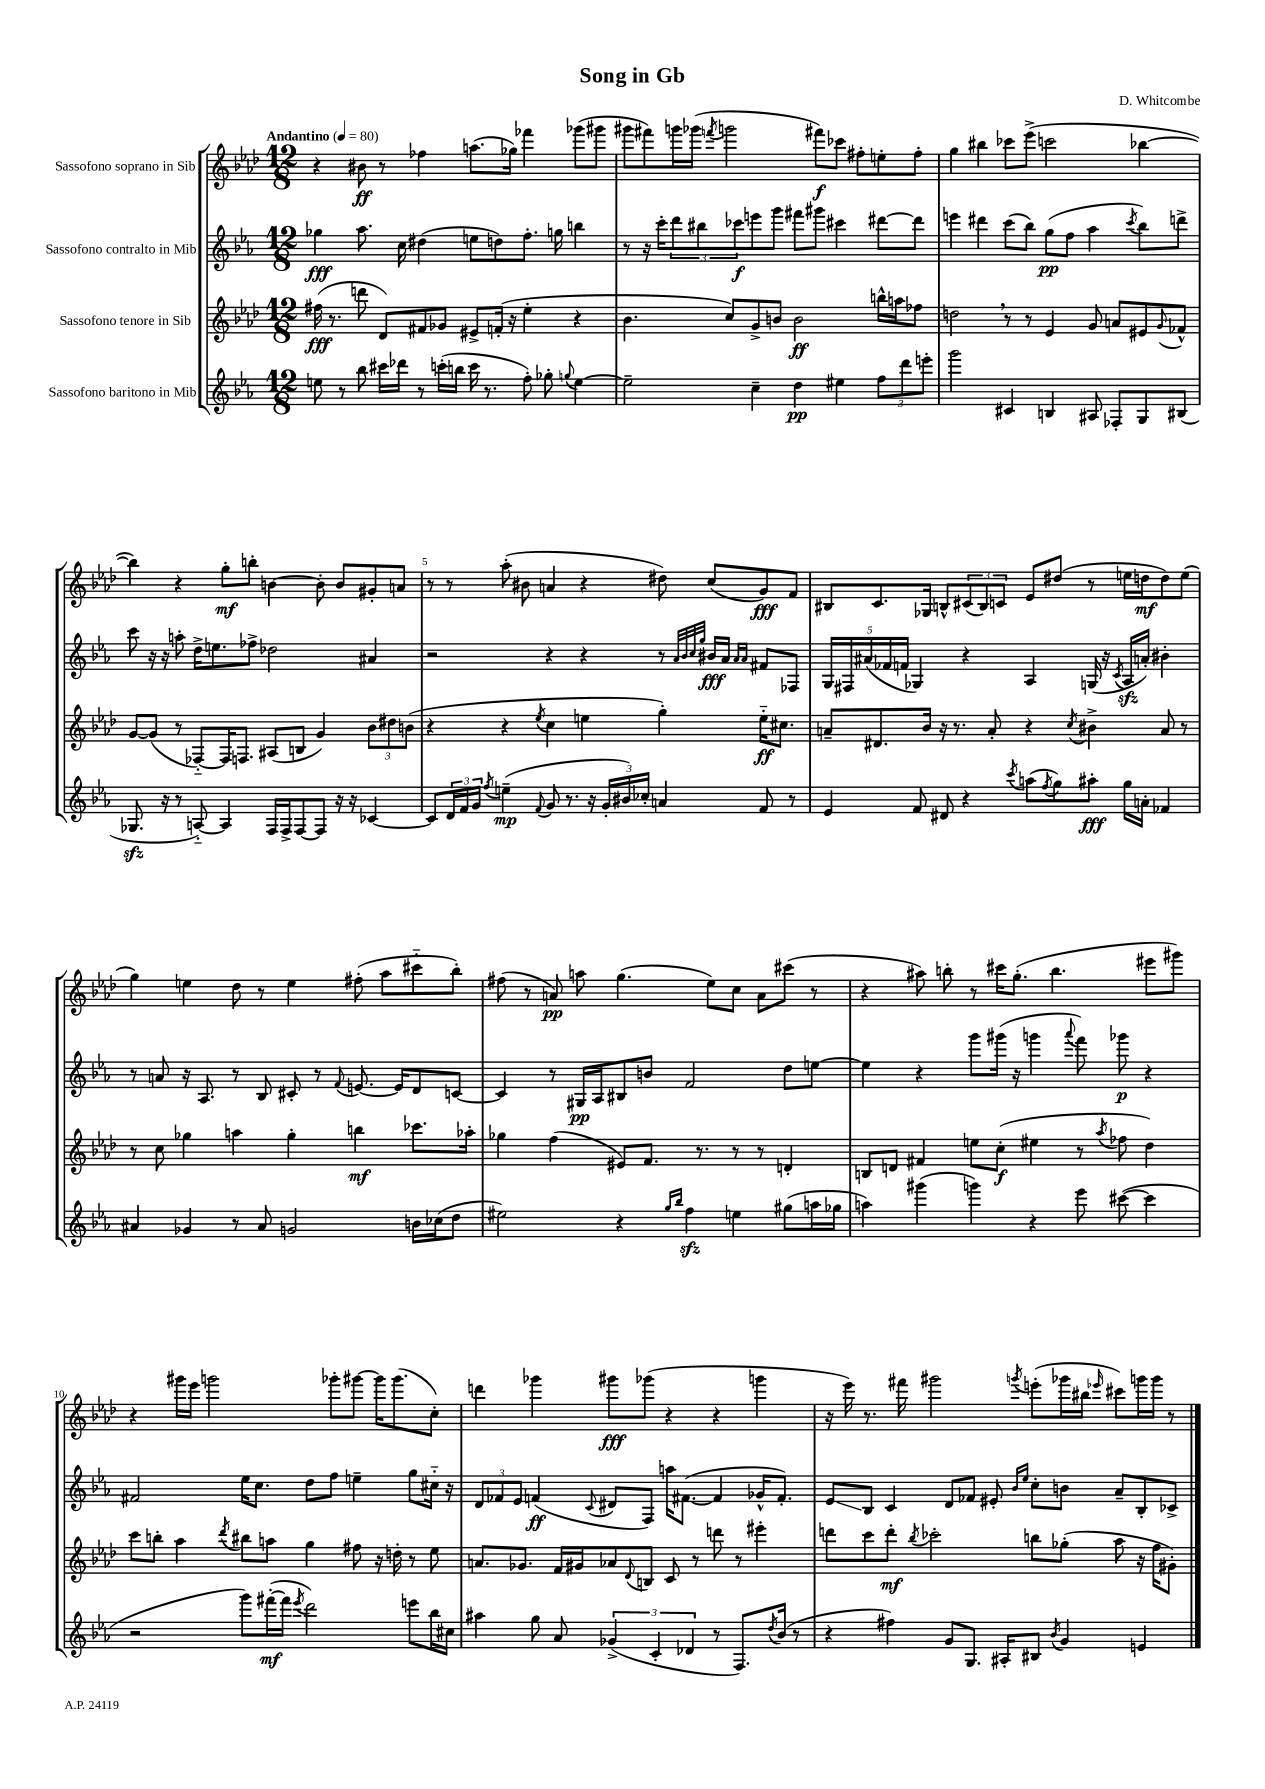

**kern	**kern	**kern	**kern
*staff4	*staff3	*staff2	*staff1
*clefG2	*clefG2	*clefG2	*clefG2
*k[b-e-a-]	*k[b-e-a-d-]	*k[b-e-a-]	*k[b-e-a-d-]
*M12/8	*M12/8	*M12/8	*M12/8
*MM80	*MM80	*MM80	*MM80
8ee\	(16ff#\	4gg-\	4r
.	8.r	.	.
8r	.	.	.
8bb-\	8ddd\	8.aa-\	8b#\
16ccc#\LL	8d-/L)	.	8r
16ddd-\JJ	.	16cc\	.
8r	8f#/	(4dd#\	4ff-\
(16ccc'\LL	8g-/J	.	.
16bb\JJ	.	.	.
16ccc\	8e#^/L	8ee\L	(8.aa\L
8.r	.	.	.
.	(16f'/Jk	8dd\)	.
.	16r	.	16gg-\Jk)
8ff'\)	4ee-'\	8.ff'\J	4fff-\
8gg-'\	.	.	.
.	.	16gg\	.
8qqgg/	.	.	.
[4ee\	4r	4bb\	(8ggg-\L
.	.	.	8ggg#\J
=	=	=	=
2ee~\]	4.b-\	8r	8ggg#\L
.	.	16r	8fff#\)
.	.	16ccc'\LK	.
.	.	12ddd\	16ggg\L
.	.	.	(16ggg-\JJ
.	.	12bb#\	.
.	.	.	8qfff/
.	8cc/L)	.	2ggg\
.	.	12ccc-\	.
4cc~\	8g^/	8eee\	.
.	8b/J	8ggg\J	.
4dd\	2b\	8fff#\L	.
.	.	8ggg#\J	8fff#\L)
4ee#\	.	4ccc#\	8ccc-\J
.	.	.	8ff#'\L
12ff\L	16bb^^\LL	[8ddd#\L	8ee'\
.	16aa\J	.	.
12ddd\	.	.	.
.	8ff-\J	8ddd#\]J	8ff#'\J
12eee'\J	.	.	.
=	=	=	=
2ggg\	2dd\	4eee\	4gg\
.	.	4ddd#\	4bb#\
4c#/	8r	(8ccc\L	8ccc-\L
.	8r	8bb-\J)	(8eee-^\J
4B/	4e-/	(8gg\L	2ccc\
.	.	8ff\J	.
8A#/	8g/	4aa-\	.
8F-'/L	8a/L	.	.
.	.	8qccc/	.
8G/	8e#/	8bb-\L)	[4bb-\
.	8qqg/	.	.
(8B#/J	8f-^^/J	8ddd^\J	.
=	=	=	=
8.G-/	[8g/L	8ccc\	4bb-\])
.	(8g/]J	16r	.
16r	.	16r	.
8r	8r	8aa'\	4r
[8A'~/)	[8F-'~/L)	16dd^\LK	.
.	.	8.ee\	.
4A/]	16F-/]K	.	8gg'\L
.	8.F/J	.	.
.	.	8ff-^\J	8bb'\J
16F/LL	(8A#/L	2dd-\	[4b\
16F^/J	.	.	.
[8F/	8B/J	.	.
8F/]J	4g/)	.	8b'\]
16r	.	.	8b/L
16r	.	.	.
[4c-/	12b-\L	4a#/	8g#'/
.	12dd#\	.	.
.	.	.	8a/J
.	(12b\J	.	.
=	=	=	=
8c-/]L	4r	2r	8r
24d/L	.	.	8r
24f/	.	.	.
24g/JJ	.	.	.
8qff/	.	.	.
(4ee~\	4r	.	(8aa-'\
.	.	.	8b#\
8qqf/	8qee-/	.	.
8g/	4cc\	4r	4a/
8.r	.	.	.
.	4ee\	4r	4r
16r	.	.	.
24g'/LL	.	.	.
24b#/)	.	.	.
24cc-'/JJ	.	.	.
4a/	4gg'\)	8r	8dd#\)
.	.	32qqa-/LLL	.
.	.	32qqb-/	.
.	.	32qqcc/	.
.	.	32qqgg/JJJ	.
.	.	16b#/LL	(8cc/L
.	.	16a-/JJ	.
.	.	16qqa-/LL	.
.	.	16qqa-/JJ	.
8f/	16ee'~\LK	8f#/L	8g/)
.	8.cc#\J	.	.
8r	.	8F-/J	8f/J
=	=	=	=
4e-/	8a~/L	20G/LL	8B#/L
.	.	20F#/	.
.	.	(20a#/	.
.	8.d#/	.	8.c/
.	.	20f-/	.
.	.	20f/JJ	.
8f/	.	4G-/)	.
.	16b-/Jk	.	16G-/Jk
8d#/	16r	.	8B^^/L
.	8.r	.	.
4r	.	4r	(12c#/
.	.	.	12B/)
.	8a'/	.	.
.	.	.	12c/J
8qccc/	.	.	.
(8aa\L	4r	4A-/	8e-/L
8qff/	.	.	.
8gg\)	.	.	(8dd#/J
.	8qcc/	.	.
8aa#'\J	4b#^\	(16G/	8r
.	.	16r	.
.	.	8qc/	.
16gg\LL	.	16A-/LL	16ee\LL
16a'\JJ	.	16a'/JJ)	16dd\J
4f-/	8a/	4b#'\	8dd\)
.	8r	.	(8ee\J
=	=	=	=
4a#/	8r	8r	4gg\)
.	8cc\	8a/	.
4g-/	4gg-\	16r	4ee\
.	.	8.A-/	.
8r	4aa\	8r	8dd-\
8a#/	.	8B-/	8r
2g/	4gg-'\	8c#'/	4ee\
.	.	8r	.
.	.	8qqf/	.
.	4bb\	[8.e/	(8ff#'\
.	.	.	8aa-\L
.	.	16e/]LK	.
16b\LL	8.ccc-\L	8d/	8ccc#'~\
(16cc-\J	.	.	.
8dd\J	.	[8c/J	8bb-'\J)
.	16aa-'\Jk	.	.
=	=	=	=
2ee#\)	4gg-\	4c/]	(8ff#\
.	.	.	8r
.	(4ff\	8r	8a/)
.	.	16G#/LL	8aa\
.	.	16A-/J	.
4r	8e#/L)	8B#/	(4.gg\
.	8.f/J	8b/J	.
16qqgg/LL	.	.	.
16qqbb-/JJ	.	.	.
4ff\	.	2f/	.
.	8.r	.	.
.	.	.	8ee-\L)
4ee\	8r	.	8cc\J
.	8r	.	8a\L
(8gg#\L	4d'/	8dd\L	(8ccc#\J
16aa\L	.	[8ee\J	8r
16gg-\JJ	.	.	.
=	=	=	=
4aa\)	8B/L	4ee\]	4r
.	8d/J	.	.
(4ggg#\	4f#/	4r	8aa#\)
.	.	.	8bb'\
4ggg\)	8ee\L	8ggg\L	8r
.	(8cc'\J	(16ggg#\Jk	16ccc#\LK
.	.	16r	(8.gg'\J
4r	4ee#\	4ggg\	.
.	.	.	4.bb\
.	.	8qqaaa-/	.
8eee-\	8r	8fff\)	.
.	8qaa-/	.	.
([8ccc#\	8ff-\	8ggg-\	.
4ccc#\]	4dd-\)	4r	8eee#\L
.	.	.	8ggg#\J)
=	=	=	=
2r	8ccc\L	2f#/	4r
.	8bb'\J	.	.
.	4aa-\	.	16ggg#\LL
.	.	.	16eee-\JJ
.	.	.	2ggg\
.	8qddd-/	.	.
8ggg\L)	8bb#\L	16ee-\LK	.
.	.	8.cc\J	.
([16fff#'\L	8aa\J	.	.
16fff#\]JJ	.	.	.
8qeee-/	.	.	.
2ddd\)	4gg\	8dd\L	.
.	.	8ff\J	8ggg-'\L
.	8ff#\	4ee~\	[8ggg#\J
.	16r	.	16ggg#\]LK
.	16dd'\	.	(8.ggg#\
8eee\L	8r	8gg\L	.
16bb-\L	8ee-\	16cc#'~\Jk	8cc'\J)
16cc#\JJ	.	16r	.
=	=	=	=
4aa#\	8.a/L	12d/L	4ddd\
.	.	12f-/	.
.	.	12e-/J	.
.	8.g-/J	.	.
8gg\	.	(4f/	4ggg-\
8a-/	16f/LL	.	.
.	16g#/J	.	.
.	.	8qqc/	.
(6g-^/	8a-/	8d#/L	8ggg#\L
.	8qqd-/	.	.
.	8B/J	8F/J)	(8ggg-\J
6c'/	.	.	.
.	8c/	16aa\LK	4r
.	.	([8.f#\J	.
6d-/	.	.	.
.	8r	.	.
8r	8ddd\	4f#/]	4r
8.F/L)	8r	.	.
.	4eee#'\	16g-^^/LK	4ggg\
8qdd/	.	.	.
(16b-/Jk	.	8.f#'/J)	.
8r	.	.	.
=	=	=	=
4r	8ddd\L	8e-/L	16r
.	.	.	16eee-\)
.	8ccc\	8B-/J	8.r
4ff#\)	8ddd'\J	4c/	.
.	.	.	16fff#\
.	8qbb-/	.	.
.	2ccc-'\	.	2ggg#\
8g/L	.	8d/L	.
8.G/J	.	8f-/J	.
.	.	8e#'/	.
16A#'/LK	.	.	.
.	.	16qqb-/LL	.
.	.	16qqee-/JJ	8qggg/
8B#/J	8bb\L	8cc'\L	(8eee'\L
8qb-/	.	.	.
4g/	(8gg-'\J	8b\J	16ggg-\L
.	.	.	16bb#\JJ
.	.	.	16qqeee-/
.	8aa-\	8a-~/L	8ccc#\L)
4e/	16r	8B-'/	16ggg\L
.	16ff\LK	.	16ggg\JJ
.	8g#'\J)	8c-^/J	8r
==	==	==	==
*-	*-	*-	*-
